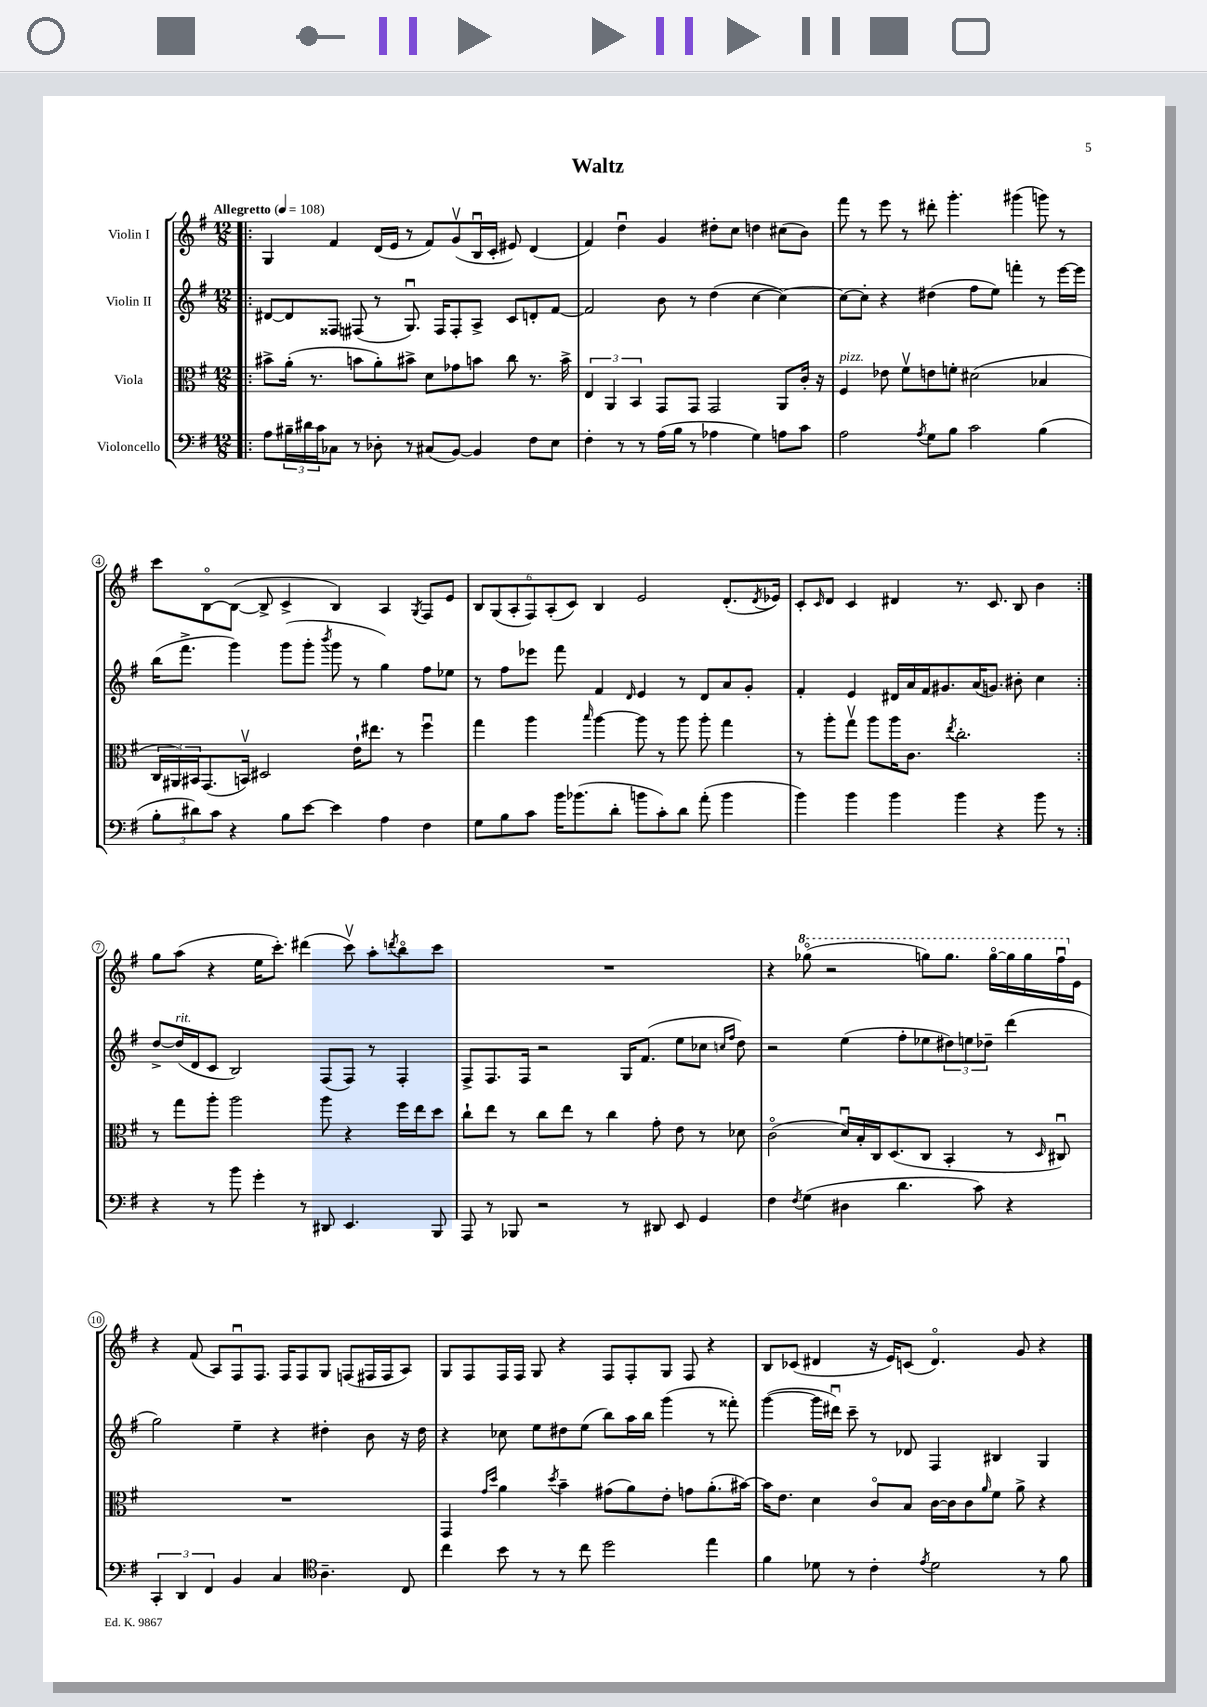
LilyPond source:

\header { title = "Waltz" }
<<
\new StaffGroup <<
\new Staff = "s0" \with { instrumentName = "Violin I" } {
    \clef treble \key g \major \numericTimeSignature \time 12/8 \tempo "Allegretto" 4 = 108
    \repeat volta 2 { \bar ".|:" g4 fis'4 d'16( e'16 r8 fis'8) g'8\upbow( b16\downbow c'16-. eis'8) d'4( |
    fis'4) d''4\downbow g'4 dis''8-. c''8 d''4 cis''8( b'8) |
    fis'''8 r8 e'''8 r8 dis'''8-. g'''4.-. gis'''4( g'''8) r8 |
    c'''8 b8~\flageolet b8~( b8-> c'4-> b4) a4 \acciaccatura { g8 } fis8 e'8 |
    \tuplet 6/4 { b8 g8( a8-. fis8) a8-.( c'8) } b4 e'2 d'8.-.( \acciaccatura { d'8 } ees'16) |
    c'8-. \grace { c'16 } d'8 c'4 dis'4 r8. c'8. b8 b'4 | }
    g''8 a''8( r4 e''16 c'''8.-.) dis'''4( c'''8\upbow) a''8-. \acciaccatura { d'''8 } b''8\flageolet c'''8 |
    R1. |
    r4 \ottava #1 ges'''8\flageolet( r2 g'''8) g'''8. g'''16~\flageolet g'''16 g'''16 fis'''16\downbow \ottava #0 e'16 |
    r4 fis'8( a8) fis8\downbow fis8. fis16 fis8 g8 f8( fis16 fis16 a8) |
    g8 fis8 fis16 fis16 g8 r4 fis8 fis8-. g8 fis8 r4 |
    b8 ces'8( dis'4 r16 e'16) c'8( dis'4.\flageolet) g'8 r4 \bar "|." |
}
\new Staff = "s1" \with { instrumentName = "Violin II" } {
    \clef treble \key g \major \numericTimeSignature \time 12/8
    \repeat volta 2 { \bar ".|:" dis'8~ dis'8 fisis8 fis8( r8 g8.\downbow) fis16 fis8-. a8-> c'8 d'8-. fis'8~ |
    fis'2 b'8 r8 d''4( c''4~ c''4~) |
    c''8~ c''8-. r4 dis''4( fis''8 e''8) f'''4-. r8 e'''16~ e'''16 |
    b''16( fis'''8.-> g'''4) g'''8( g'''8-. \acciaccatura { b'''8 } g'''8 r8 g''4) fis''8 ees''8 |
    r8 fis''8 ees'''8 fis'''8 fis'4 \grace { d'16 } e'4 r8 d'8 a'8 g'8-. |
    fis'4-. e'4 dis'16 a'16 fis'16 gis'8. a'16( g'8.) bis'8-. c''4 | }
    d''8~-> d''16^\markup { \italic "rit." }( d'16 c'8 b2) fis8( fis8) r8 fis4-. |
    fis8-> fis8. fis16 r2 g16 fis'8.( e''8 ces''8 \grace { c''16 fis''16 } d''8) |
    r2 e''4( fis''8-. ees''8 \tuplet 3/2 { dis''8) e''8 des''8-- } d'''4( |
    g''2) e''4-- r4 dis''4-. b'8 r16 dis''16 |
    r4 ces''8 e''8 dis''8 e''8( b''8) a''16 b''16 g'''4( r8 fisis'''8-.) |
    g'''4~( g'''16 dis'''16\downbow) c'''8-- r8 des'8 fis4 bis4 g4 \bar "|." |
}
\new Staff = "s2" \with { instrumentName = "Viola" } {
    \clef alto \key g \major \numericTimeSignature \time 12/8
    \repeat volta 2 { \bar ".|:" bis'8-> a'16-.( r8. b'8 a'8-.) bis'8-> d'8 ges'8 b'8 c''8 r8. b'16-> |
    \tuplet 3/2 { e4 a,4 b,4 } g,8 g,8 g,2 a,8 c'16-. r16 |
    fis4^\markup { \italic "pizz." } ees'8 fis'8\upbow e'8 f'8-. dis'2( bes4 |
    \tuplet 3/2 { c16 ais,16) bis,16 } g,8.( b,16\upbow) dis2 e'16-! eis''8. r8 fis''4\downbow |
    g''4 a''4 \grace { b''16 } a''4~ a''8 r8 a''8 a''8-. g''4 |
    r8 a''8-. g''8\upbow a''8 a''16 c'8. \acciaccatura { e''8 } c''2.-. | }
    r8 g''8 a''8-. a''2 a''8 r4 fis''16 e''16 d''8 |
    c''8-! e''8 r8 c''8 e''8 r8 c''4 g'8-. e'8 r8 des'8 |
    c'2\flageolet( d'16\downbow) b16-. c16 d8.( c8 b,4-. r8 \grace { d16 } cis8\downbow) |
    R1. |
    g,4 \grace { g'16 d''16 } a'4 \acciaccatura { d''8 } b'4-- gis'8( a'8) e'8-. g'8 a'8.-.( bis'16~) |
    bis'16 e'8. d'4 c'8\flageolet b8 c'16~ c'16 c'8 \grace { a'16 } fis'8 a'8-> r4 \bar "|." |
}
\new Staff = "s3" \with { instrumentName = "Violoncello" } {
    \clef bass \key g \major \numericTimeSignature \time 12/8
    \repeat volta 2 { \bar ".|:" a8 \tuplet 3/2 { bis16-- dis'16 c'16 } ces8 r8 des8-. r8 cis8( b,8~) b,4 fis8 e8 |
    fis4-. r8 r8 a16( b16 r8 aes4 g4) a8 c'8 |
    a2 \acciaccatura { a8 } g8 b8 c'2 b4( |
    \tuplet 3/2 { b8-. dis'8) c'8 } r4 b8 e'8~ e'4 a4 fis4 |
    g8 b8 c'8 b'16 bes'8.( d'8-. b'8 c'8-.) d'8 a'8-.( b'4 |
    b'4) b'4 b'4 b'4 r4 b'8 r8 | }
    r4 r8 b'8 g'4-. r8 dis,8 e,4. b,,8 |
    a,,8 r8 bes,,8 r2 r8 dis,8 e,8 g,4 |
    fis4 \acciaccatura { fis8 } g4( dis4 d'4. c'8) r4 |
    \tuplet 3/2 { c,4-. d,4 fis,4 } b,4 c4 \clef tenor a4.-- c8 |
    c''4 b'8 r8 r8 c''8 d''2 e''4 |
    fis'4 des'8 r8 c'4-. \acciaccatura { e'8 } des'2 r8 fis'8 \bar "|." |
}
>>
>>
\layout { \context { \Score \override BarNumber.stencil = #(make-stencil-circler 0.1 0.3 ly:text-interface::print) } }
